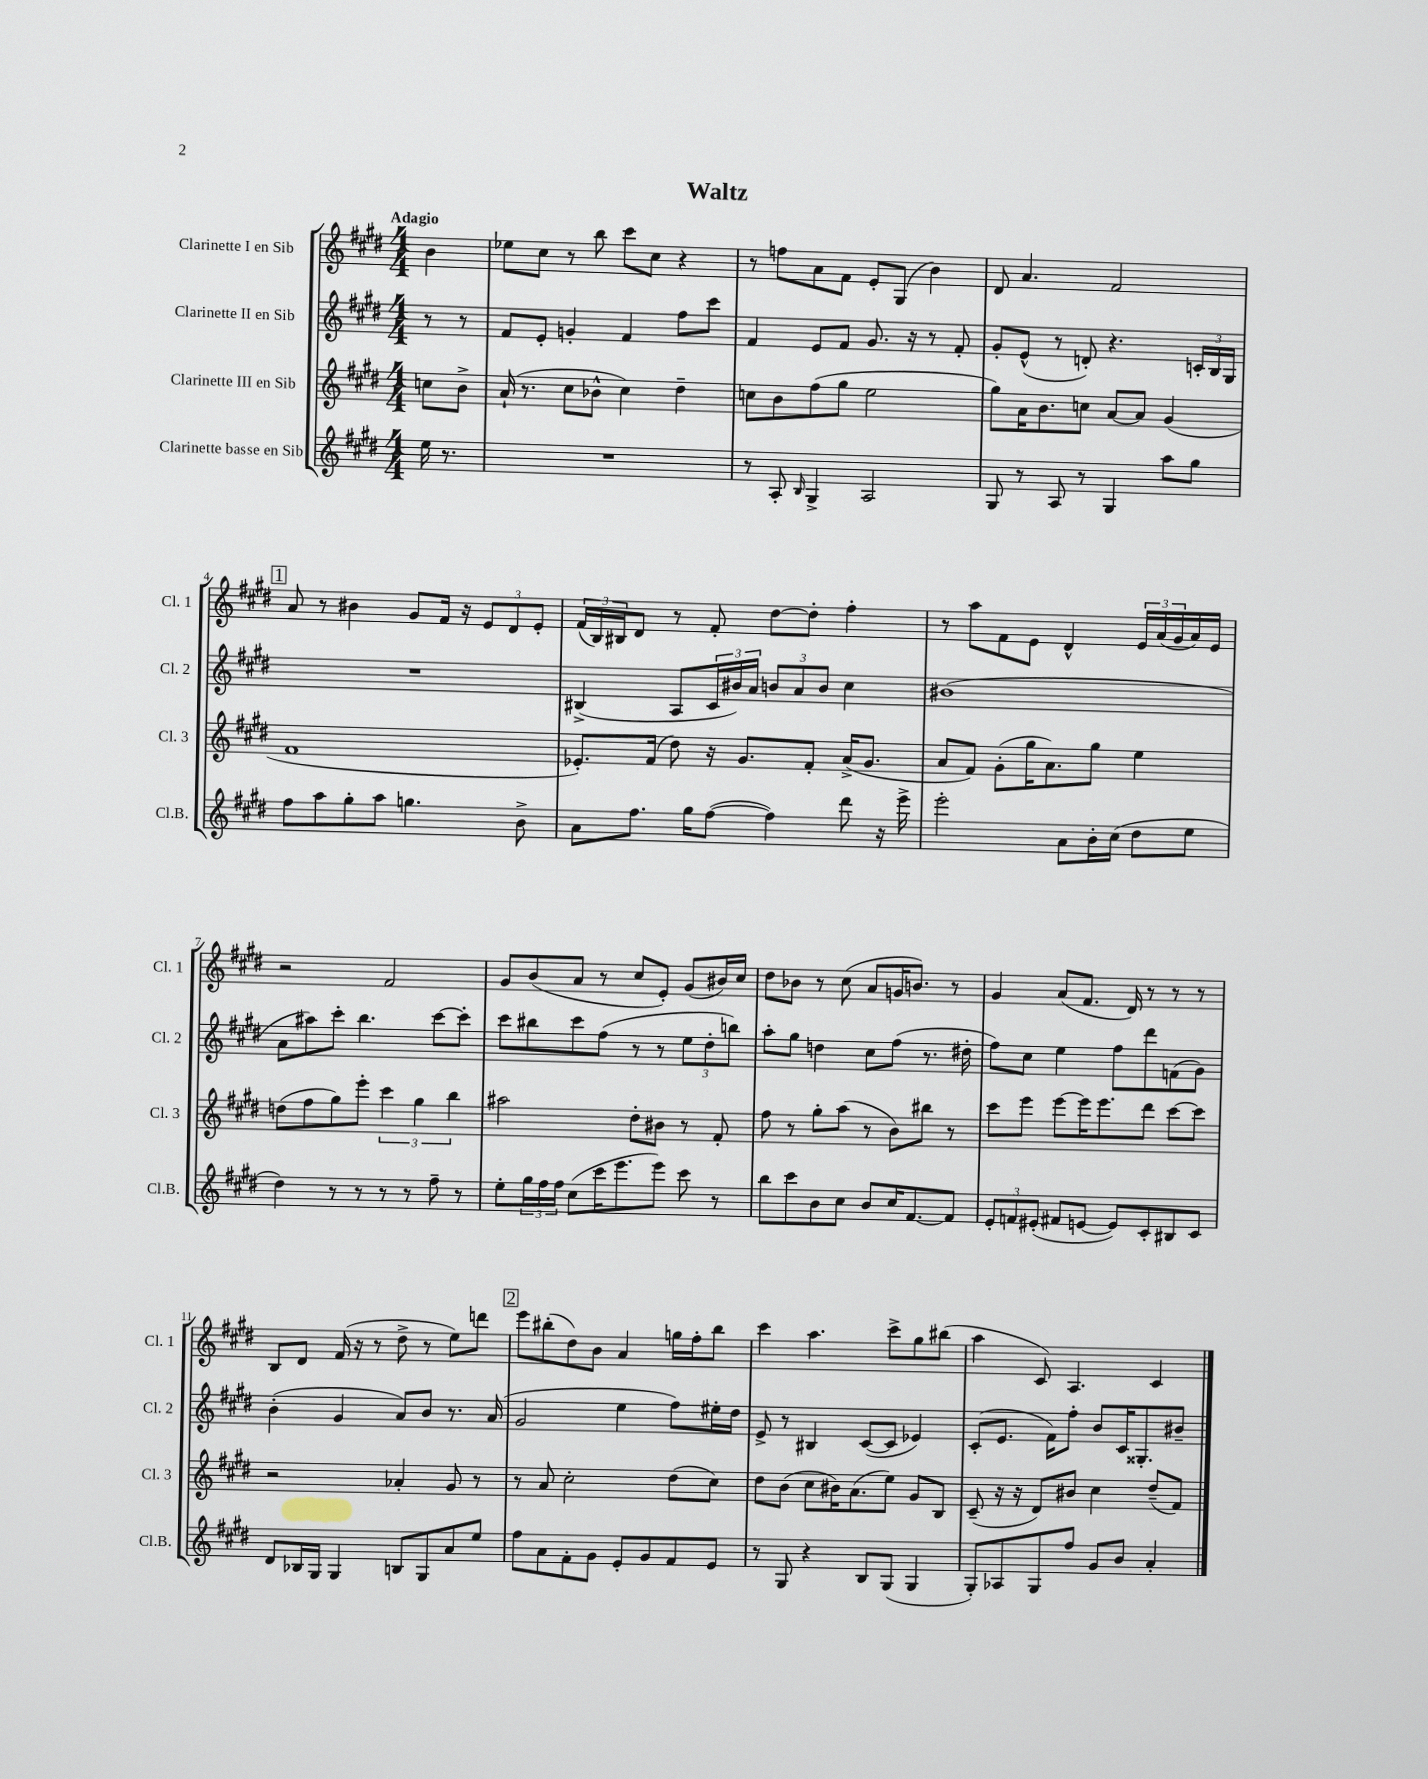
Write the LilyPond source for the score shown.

\header { title = "Waltz" }
<<
\new StaffGroup <<
\new Staff = "s0" \with { instrumentName = "Clarinette I en Sib" shortInstrumentName = "Cl. 1" } {
    \clef treble \key e \major \numericTimeSignature \time 4/4 \partial 4 \tempo "Adagio"
    b'4 |
    ees''8 cis''8 r8 b''8 cis'''8 cis''8 r4 |
    r8 f''8 a'8 fis'8 e'8-. gis8( b'4) |
    dis'8 a'4. fis'2 |
    \mark \markup { \box "1" } a'8 r8 bis'4 gis'8 fis'16 r16 \tuplet 3/2 { e'8 dis'8 e'8-. } |
    \tuplet 3/2 { fis'16( b16) bis16 } dis'8 r8 fis'8-. dis''8~ dis''8-. fis''4-. |
    r8 a''8 fis'8 e'8 dis'4-^ \tuplet 3/2 { e'16 a'16( gis'16 } a'16) e'16 |
    r2 fis'2 |
    gis'8 b'8( a'8 r8 cis''8 e'8-.) gis'8( bis'16) cis''16 |
    dis''8 bes'8 r8 cis''8( a'8 g'16 b'8.) r8 |
    gis'4 a'8( fis'8. dis'16) r8 r8 r8 |
    b8 dis'8 fis'16( r16 r8 dis''8-> r8 e''8) d'''8 |
    \mark \markup { \box "2" } e'''8 bis''8-.( dis''8) b'8 a'4 g''16 fis''16-. bis''8 |
    cis'''4 a''4. cis'''8-> gis''8 bis''8( |
    a''4 cis'8) a4. cis'4 \bar "|." |
}
\new Staff = "s1" \with { instrumentName = "Clarinette II en Sib" shortInstrumentName = "Cl. 2" } {
    \clef treble \key e \major \numericTimeSignature \time 4/4 \partial 4
    r8 r8 |
    fis'8 e'8-. g'4-. fis'4 fis''8 cis'''8 |
    fis'4 e'8 fis'8 gis'8. r16 r8 fis'8-. |
    gis'8-. e'8-^( r8 d'8-.) r4. \tuplet 3/2 { c'16-. b16 gis16 } |
    \mark \markup { \box "1" } R1 |
    bis4->( a8 \tuplet 3/2 { cis'16 bis'16) a'16 } \tuplet 3/2 { b'8 a'8 b'8 } cis''4 |
    bis'1( |
    a'8 ais''8) cis'''8-. b''4. cis'''8~ cis'''8-. |
    cis'''8 bis''8 cis'''8 fis''8( r8 r8 \tuplet 3/2 { e''8 dis''8-. b''8) } |
    a''8-. gis''8 d''4 cis''8 fis''8( r8. dis''16-. |
    fis''8) cis''8 e''4 fis''8 dis'''8 f'8( gis'8) |
    b'4-.( gis'4 a'8) b'8 r8. a'16( |
    \mark \markup { \box "2" } gis'2 e''4 fis''8) eis''16-. dis''16 |
    e'8-> r8 bis4 cis'8~( cis'8 ees'4) |
    cis'8-.( e'8. fis'16) fis''8-. b'8 cis'16 gisis8.-. bis'8-- \bar "|." |
}
\new Staff = "s2" \with { instrumentName = "Clarinette III en Sib" shortInstrumentName = "Cl. 3" } {
    \clef treble \key e \major \numericTimeSignature \time 4/4 \partial 4
    c''8 b'8-> |
    a'16-!( r8. cis''8 bes'8-^ cis''4) dis''4-- |
    c''8 b'8 fis''8( gis''8 e''2 |
    gis''8) a'16 b'8. c''8 a'8~ a'8 gis'4( |
    \mark \markup { \box "1" } fis'1 |
    ees'8.-.) fis'16( dis''8) r16 gis'8. fis'8-. a'16->( gis'8. |
    a'8 fis'8) gis'8-.( gis''16 a'8.) gis''8 e''4 |
    d''8( fis''8 gis''8) e'''8-. \tuplet 3/2 { cis'''4 gis''4 b''4 } |
    ais''2 dis''8-. bis'8 r8 fis'8-. |
    fis''8 r8 gis''8-. a''8( r8 b'8) bis''8 r8 |
    cis'''8 e'''8 e'''8~ e'''16 e'''8. dis'''8 cis'''8~ cis'''8 |
    r2 aes'4-. gis'8 r8 |
    \mark \markup { \box "2" } r8 a'8 cis''2-. dis''8( cis''8) |
    dis''8 b'8( cis''8 bis'16) a'8.( e''8) gis'8 b8 |
    cis'8--( r16 r16 dis'8) bis'8 cis''4 dis''8--( fis'8) \bar "|." |
}
\new Staff = "s3" \with { instrumentName = "Clarinette basse en Sib" shortInstrumentName = "Cl.B." } {
    \clef treble \key e \major \numericTimeSignature \time 4/4 \partial 4
    e''16 r8. |
    R1 |
    r8 a8-. \grace { b16 } gis4-> a2 |
    gis8 r8 a8 r8 gis4 a''8 gis''8 |
    \mark \markup { \box "1" } fis''8 a''8 gis''8-. a''8 g''4. b'8-> |
    a'8 fis''8. gis''16 fis''8~( fis''4) dis'''8 r16 e'''16-> |
    e'''2-. a'8 b'16-. cis''16( dis''8 e''8 |
    dis''4) r8 r8 r8 r8 fis''8-- r8 |
    e''8-. \tuplet 3/2 { gis''16 fis''16 fis''16 } cis''8( cis'''16 e'''8. e'''8) cis'''8 r8 |
    b''8 cis'''8 b'8 cis''8 b'8 cis''16 fis'8.~ fis'8 |
    \tuplet 3/2 { e'8-. f'8 eis'8-.( } fis'8 e'8~ e'8) cis'8-. bis8 cis'8 |
    dis'8 bes16 gis16 gis4 b8 gis8 a'8 e''8 |
    \mark \markup { \box "2" } fis''8 a'8 fis'8-. gis'8 e'8-. gis'8 fis'8 e'8 |
    r8 gis8 r4 b8 gis8( gis4 |
    gis8-.) aes8 gis8 fis''8 gis'8 b'8 a'4-. \bar "|." |
}
>>
>>
